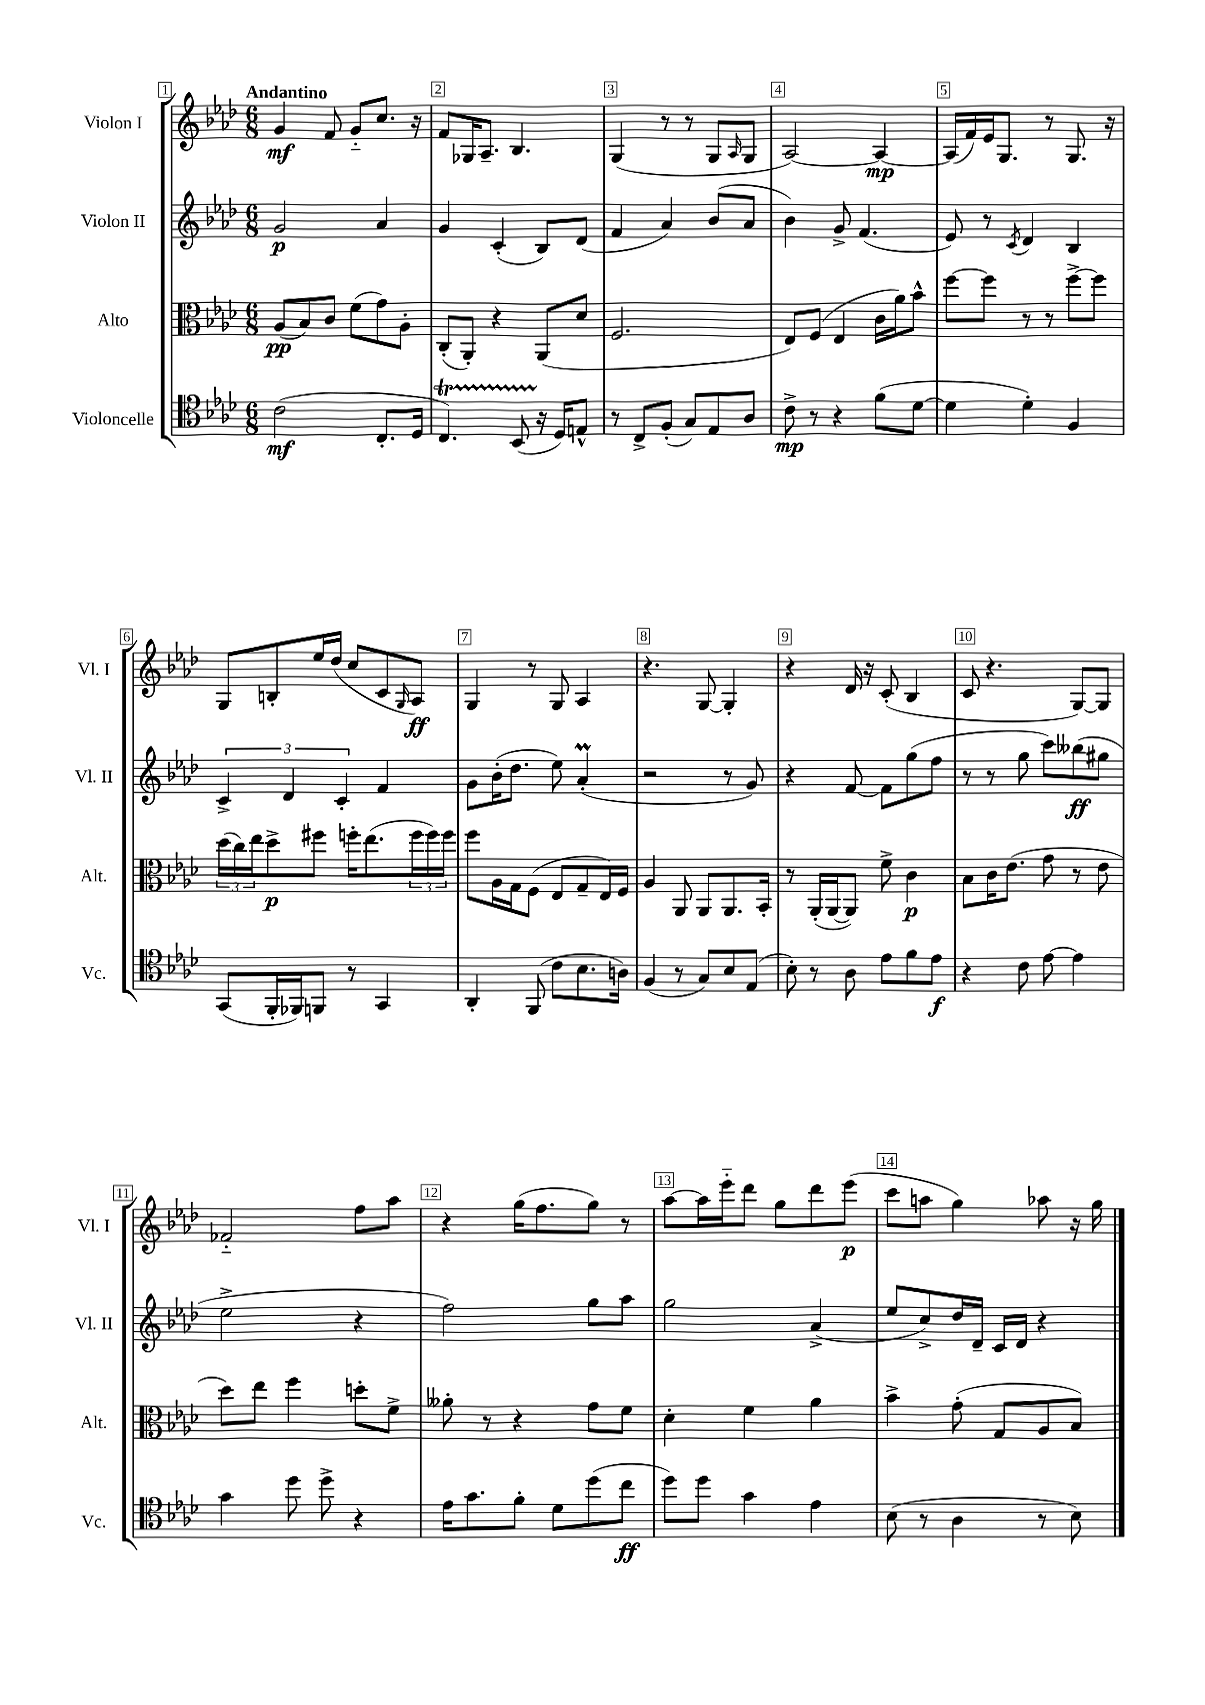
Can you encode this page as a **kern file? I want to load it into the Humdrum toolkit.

**kern	**kern	**kern	**kern
*staff4	*staff3	*staff2	*staff1
*clefC4	*clefC3	*clefG2	*clefG2
*k[b-e-a-d-]	*k[b-e-a-d-]	*k[b-e-a-d-]	*k[b-e-a-d-]
*M6/8	*M6/8	*M6/8	*M6/8
(2c	(8A-	2g	4g
.	8B-)	.	.
.	8c	.	8f
.	(8f	.	8g'~
8.C'	8g)	4a-	8.cc
.	8A-'	.	.
16D-	.	.	16r
=	=	=	=
4.C)	(8C'	4g	8f
.	8AA-')	.	16G-
.	.	.	8.A-~
.	4r	(4c'	.
(8BB-	.	.	4.B-
16r	(8AA-	8B-)	.
16D-)	.	.	.
8E^^	8d-	(8d-	.
=	=	=	=
8r	2.F	4f	(4G
8C^	.	.	.
(8F'	.	4a-)	8r
8G)	.	.	8r
8E-	.	(8b-	8G
.	.	.	16qqA-
8A-	.	8a-	8G
=	=	=	=
8c^	8E-)	4b-)	[2A-)
8r	(8F	.	.
4r	4E-	8g^	.
.	.	(4.f	.
(8f	16c	.	4A-_
.	16a-)	.	.
[8d-	8b-^^	.	.
=	=	=	=
4d-]	[8ff	8e-)	(16A-]
.	.	.	16f)
.	8ff]	8r	16e-
.	.	.	8.G
.	.	8qc	.
4d-')	8r	4d-	.
.	8r	.	8r
4F	[8ff^	4B-	8.G
.	8ff]	.	.
.	.	.	16r
=	=	=	=
(8GG	(24dd-	6c^	8G
.	24cc)	.	.
.	24ee-	.	.
16FF'	8dd-^	.	8B'
.	.	6d-	.
16FF-)	.	.	.
8FF	8ff#	.	16ee-
.	.	.	(16dd-
.	.	6c'	.
8r	16ff'	.	8cc
.	(8.ee-	.	.
4GG	.	4f	8c
.	.	.	16qqG
.	24ff	.	8A-)
.	24ff)	.	.
.	24ff	.	.
=	=	=	=
4AA-'	8ff	8g	4G
.	16A-	(16b-'	.
.	16G	8.dd-	.
(8FF	(8F	.	8r
8c	8E-	8ee-)	8G
8.B-	8G~	(4a-'	4A-
.	16E-)	.	.
16A)	16F	.	.
=	=	=	=
(4F	4A-	2r	4.r
8r	8AA-	.	.
8G)	8AA-	.	[8G
8B-	8.AA-	8r	4G']
(8E-	.	8g)	.
.	16BB-'	.	.
=	=	=	=
8B-')	8r	4r	4r
8r	(16AA-'	.	.
.	[16AA-	.	.
8A-	8AA-])	[8f	16d-
.	.	.	16r
8e-	8f^	8f]	(8c'
8f	4c	(8gg	4B-
8e-	.	8ff	.
=	=	=	=
4r	8B-	8r	8c
.	16c	8r	4.r
.	(8.e-	.	.
8c	.	8gg	.
[8e-	8g	8ccc)	.
4e-]	8r	(8bb--	[8G)
.	8e-	8gg#	8G]
=	=	=	=
4g	8dd-)	2ee-^	2f-'~
.	8ee-	.	.
8dd-	4ff	.	.
8dd-^	.	.	.
4r	8dd'	4r	8ff
.	8f^	.	8aa-
=	=	=	=
16e-	8a--'	2ff)	4r
8.g	.	.	.
.	8r	.	.
8f'	4r	.	(16gg
.	.	.	8.ff
8d-	.	.	.
(8dd-	8g	8gg	8gg)
8cc	8f	8aa-	8r
=	=	=	=
8dd-)	4d-'	2gg	[8aa-
8dd-	.	.	16aa-]
.	.	.	16eee-'~
4g	4f	.	8ddd-
.	.	.	8gg
4e-	4a-	(4a-^	8ddd-
.	.	.	(8eee-
=	=	=	=
(8B-	4b-^	8ee-	8ccc
8r	.	8cc^)	8aa
4A-	(8g'	16dd-	4gg)
.	.	16d-~	.
.	8G	16c	.
.	.	16d-	.
8r	8A-	4r	8aa-
8B-)	8B-)	.	16r
.	.	.	16gg
==	==	==	==
*-	*-	*-	*-
